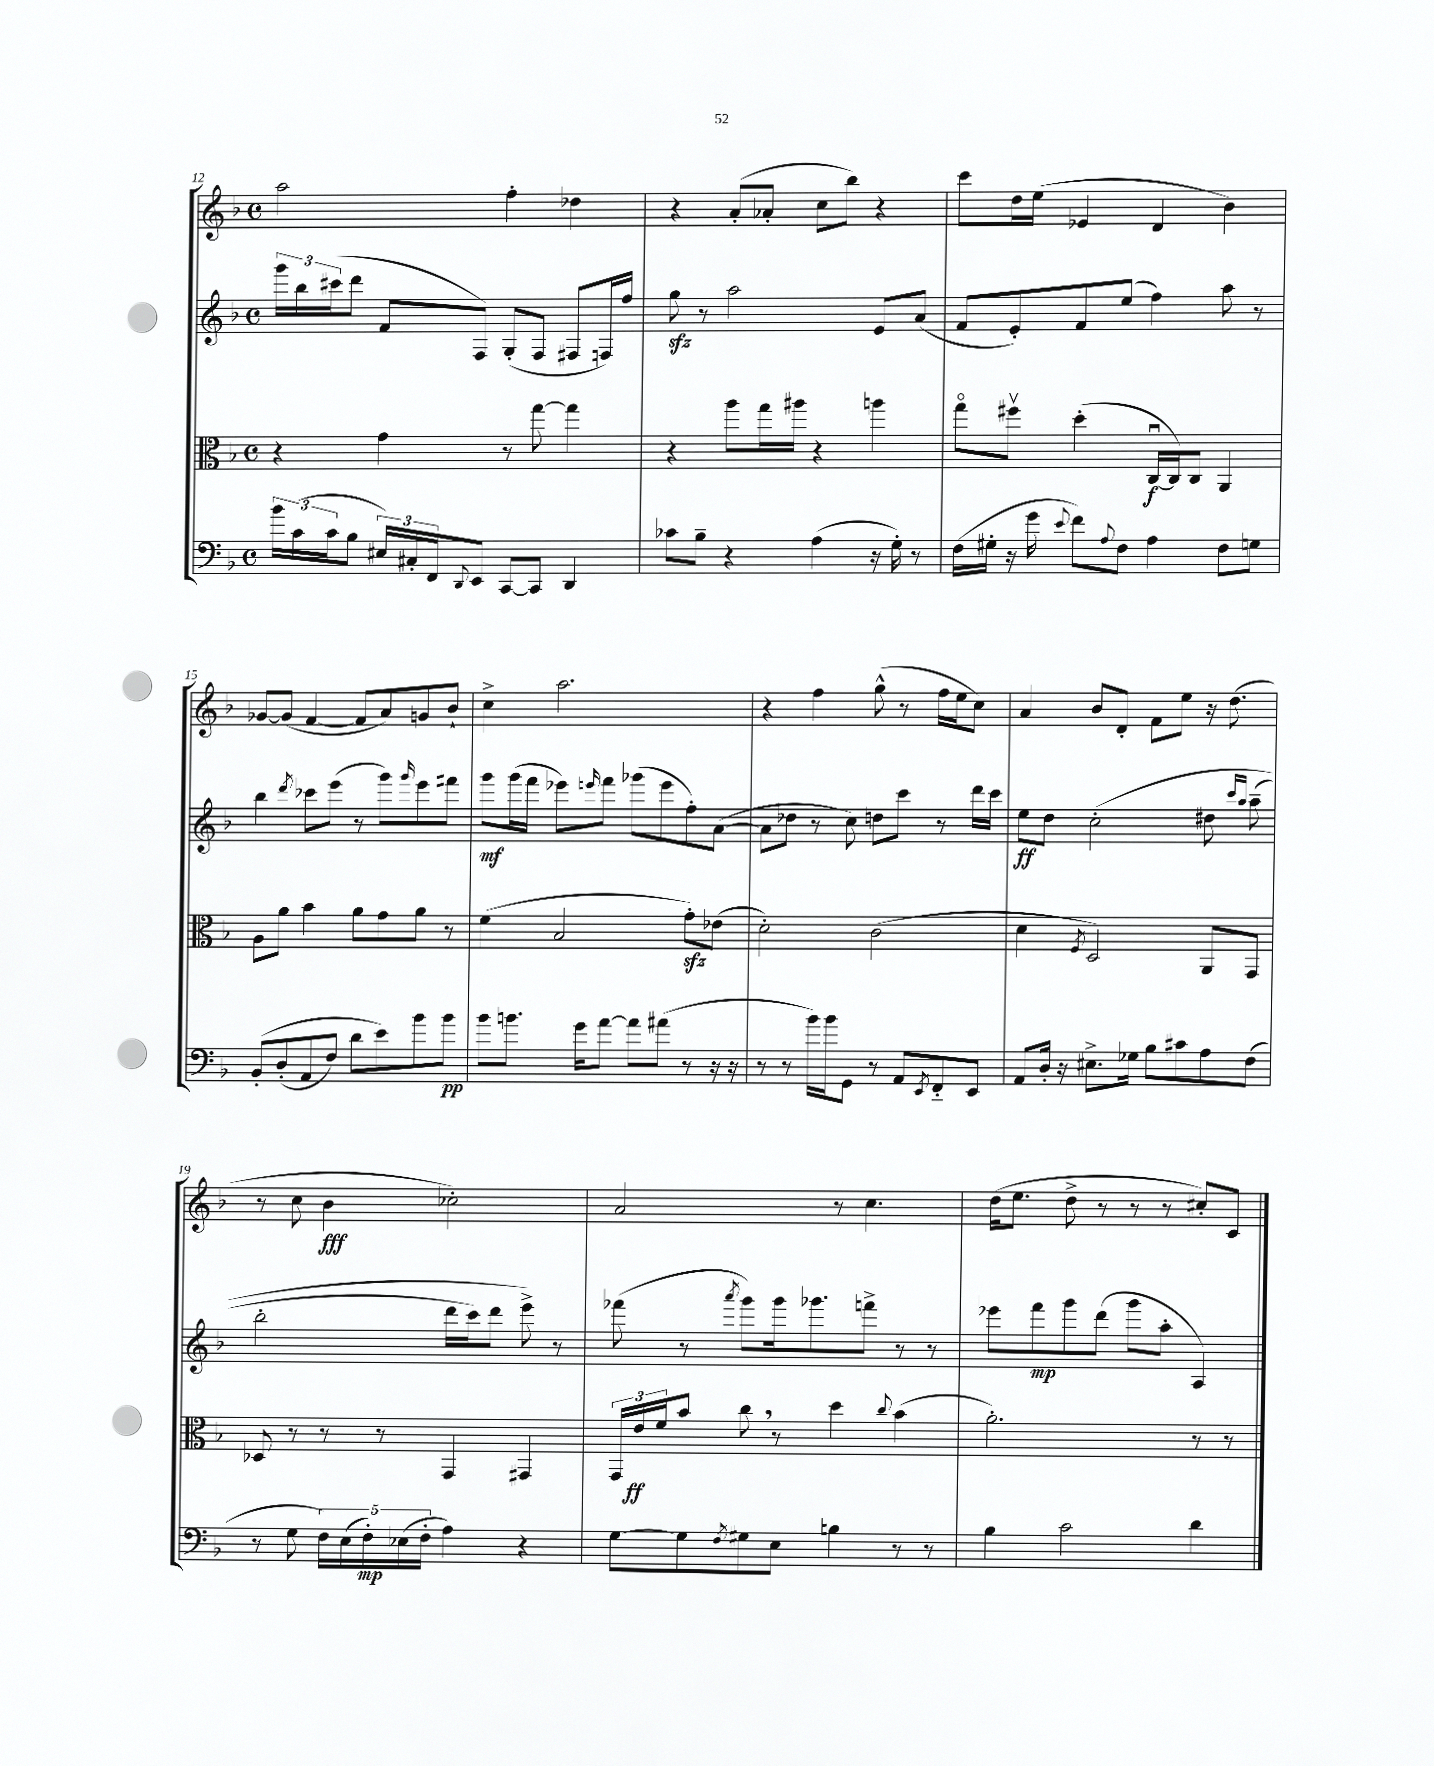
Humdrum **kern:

**kern	**kern	**kern	**kern
*staff4	*staff3	*staff2	*staff1
*clefF4	*clefC3	*clefG2	*clefG2
*k[b-]	*k[b-]	*k[b-]	*k[b-]
*M4/4	*M4/4	*M4/4	*M4/4
*met(c)	*met(c)	*met(c)	*met(c)
24b-	4r	24ggg	2aa
(24c	.	24bb-	.
24c	.	(24ccc#	.
8B-	.	8ddd	.
24E#)	4g	8f	.
24C#'	.	.	.
24FF	.	.	.
8qqDD	.	.	.
8EE	.	8F)	.
[8CC	8r	(8G'	4ff'
8CC]	[8gg	8F	.
4DD	4gg]	8F#	4dd-
.	.	16F)	.
.	.	16ff	.
=	=	=	=
8c-	4r	8gg	4r
8B-~	.	8r	.
4r	8aa	2aa	(8a'
.	16gg	.	8a-'
.	16aa#	.	.
(4A	4r	.	8cc
.	.	.	8bb-)
16r	4aa	8e	4r
16G')	.	.	.
8r	.	(8a	.
=	=	=	=
(16F	8ggo	8f	8ccc
16G#'	.	.	.
16r	8ff#v	8e')	16dd
16g	.	.	(16ee
8qqe	.	.	.
8f)	(4dd'	8f	4e-
8qqA	.	.	.
8F	.	(8ee	.
4A	[16Cu	4ff)	4d
.	16C])	.	.
.	8C	.	.
8F	4AA	8aa	4b-)
8G	.	8r	.
=	=	=	=
&(8BB-'	8A	4bb-	[8g-
(8D'	8a	.	(8g-]
.	.	8qddd	.
8AA	4b-	8ccc-	[4f
8F)	.	(8eee	.
8d	8a	8r	8f]
8e&)	8g	8ggg)	8a)
.	.	16qqggg	.
8b-	8a	8eee	8g
8b-	8r	8fff#	8b-`
=	=	=	=
8b-	(4f	8ggg	4cc^
8.b	.	(16ggg	.
.	.	16fff	.
.	2B-	8eee-)	2.aa
16g	.	.	.
.	.	16qqeee	.
[8a	.	8fff	.
8a]	.	(8ggg-	.
(8a#	.	8eee	.
8r	8g')	8ff')	.
16r	(8e-	([8a	.
16r	.	.	.
=	=	=	=
8r	2d')	8a]	4r
8r	.	8dd-	.
16b-)	.	8r	4ff
16b-	.	.	.
8GG	.	8cc)	.
8r	(2c	8dd	(8gg^^
8AA	.	8ccc	8r
8qEE	.	.	.
8FF'~	.	8r	16ff
.	.	.	16ee
8EE	.	16ddd	8cc)
.	.	16ccc	.
=	=	=	=
8AA	4d	8ee	4a
16D'	.	8dd	.
16r	.	.	.
.	8qF	.	.
8.E#^	2D)	&(2cc'	8b-
.	.	.	8d'
16G-	.	.	.
8B-	.	.	8f
8c#	.	.	8ee
8A	8AA	8dd#	16r
.	.	.	(8.dd
.	.	16qqccc	.
.	.	16qqaa	.
(8F	8GG	(8aa~	.
=	=	=	=
8r	8D-	2bb-'	8r
8G	8r	.	8cc
20F)	8r	.	4b-
(20E	.	.	.
20F')	.	.	.
.	8r	.	.
(20E-	.	.	.
20F'	.	.	.
4A)	4GG	16ddd	2cc-')
.	.	16ccc)	.
.	.	8ddd	.
4r	4GG#	8eee^&)	.
.	.	8r	.
=	=	=	=
[8G	24GG	(8fff-	2a
.	24e	.	.
.	24f	.	.
8G]	8b-	8r	.
8qF	.	8qaaa	.
8G#	8cc	8ggg)	.
8E	8r	16ggg	.
.	.	8.ggg-	.
4B	4dd	.	8r
.	.	8fff^	4.cc
.	8qqcc	.	.
8r	(4b-	8r	.
8r	.	8r	.
=	=	=	=
4B-	2.a')	8eee-	(16dd
.	.	.	8.ee
.	.	8fff	.
2c	.	8ggg	8dd^
.	.	(8ddd	8r
.	.	8ggg	8r
.	.	8aa'	8r
4d	8r	4A)	8cc#')
.	8r	.	8c
==	==	==	==
*-	*-	*-	*-
